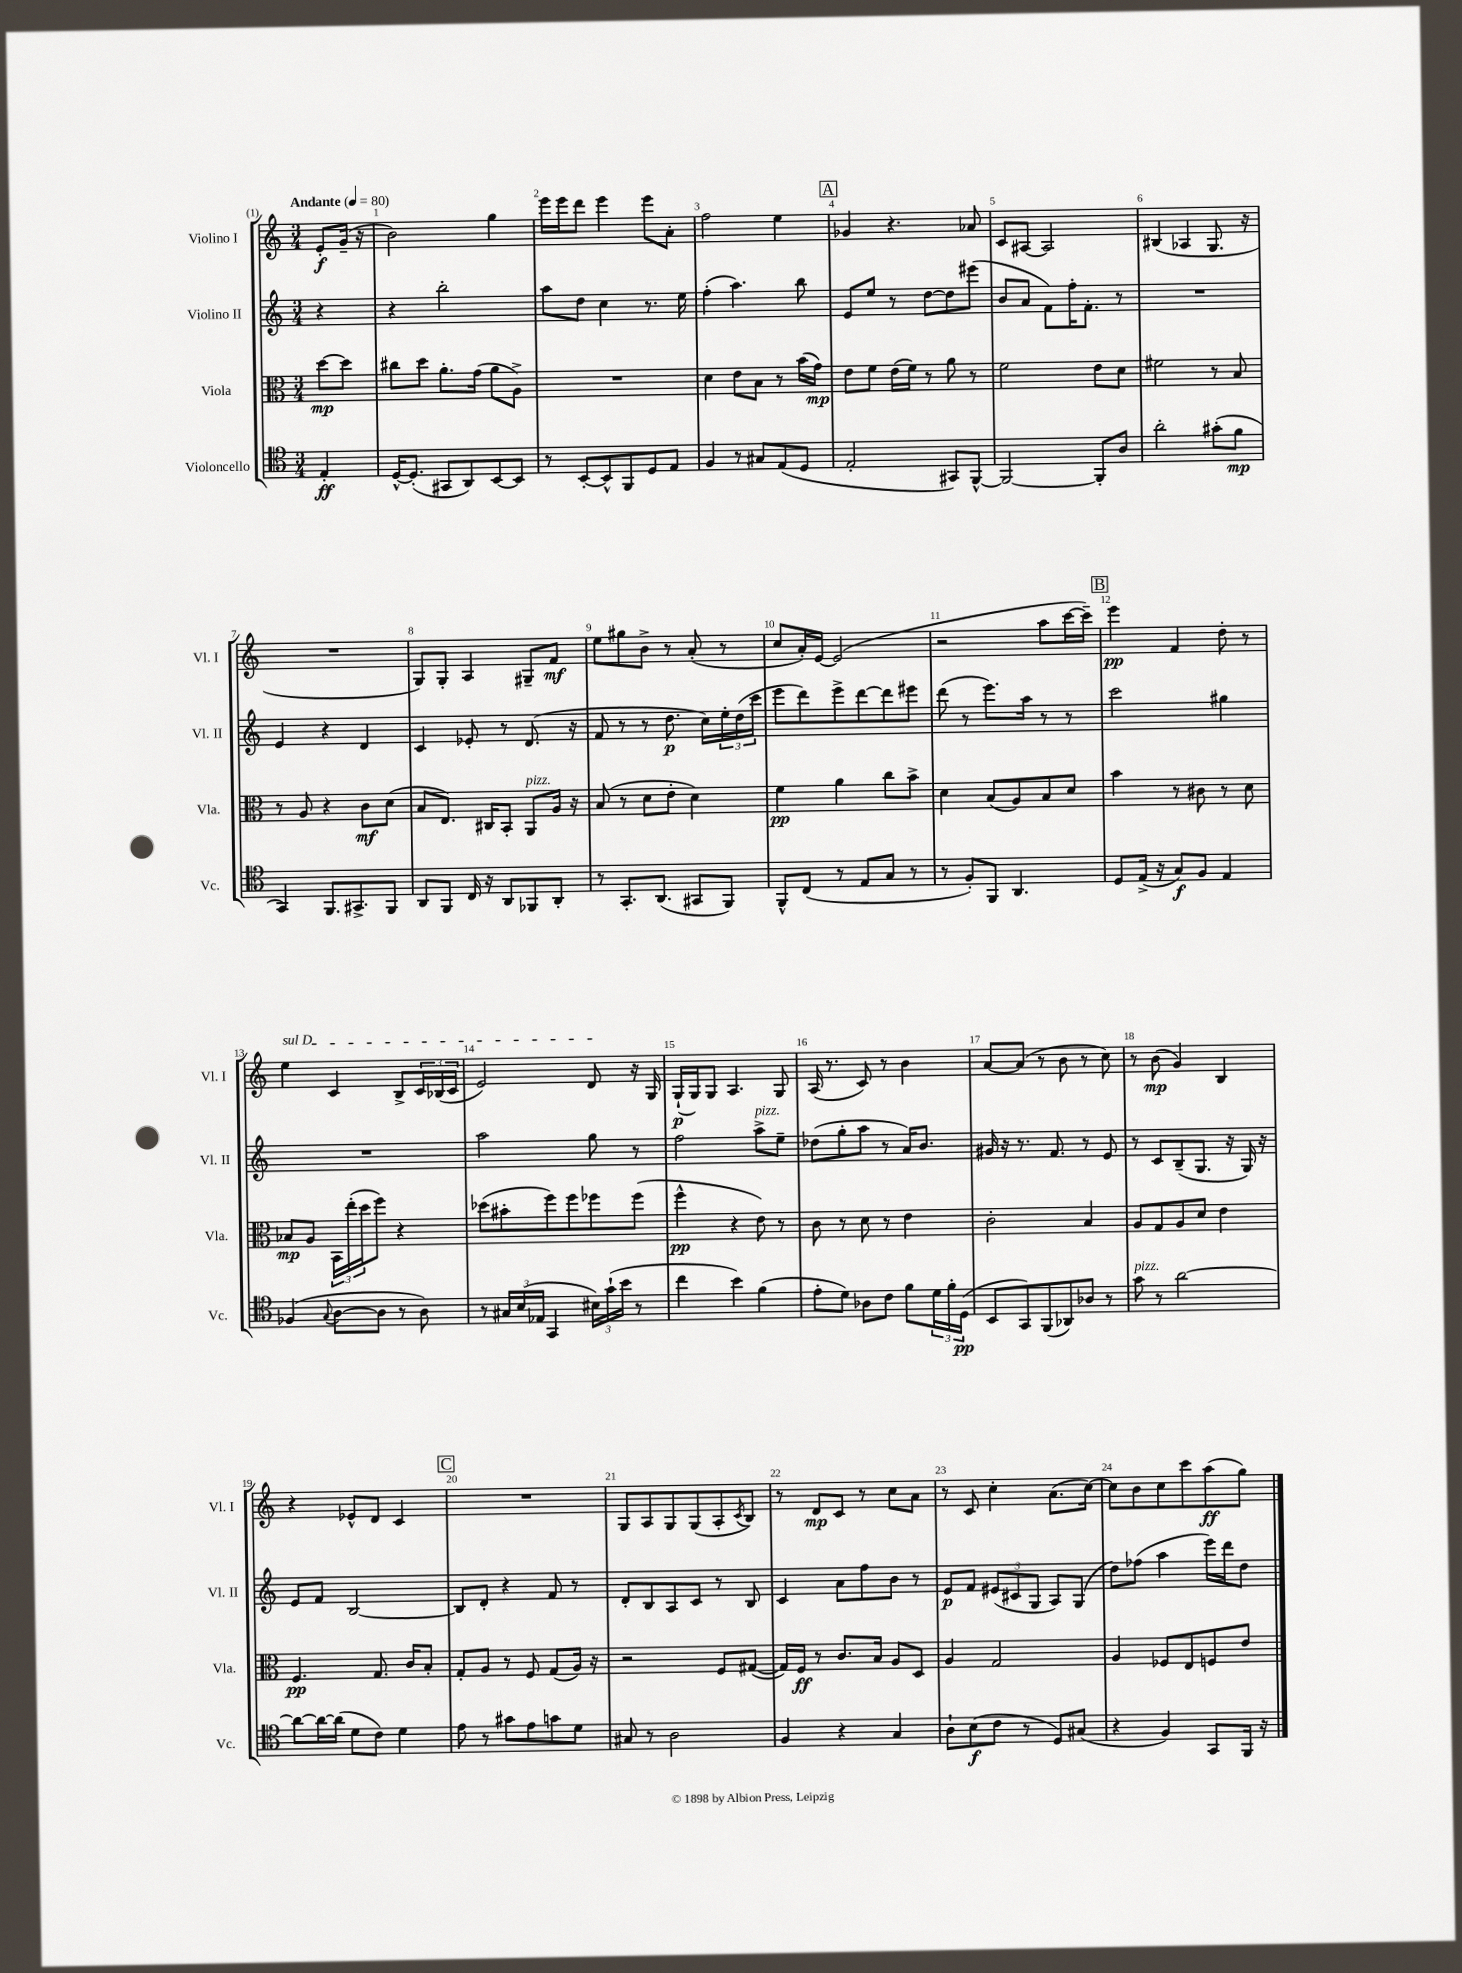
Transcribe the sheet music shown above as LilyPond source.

<<
\new StaffGroup <<
\new Staff = "s0" \with { instrumentName = "Violino I" shortInstrumentName = "Vl. I" } {
    \clef treble \key c \major \numericTimeSignature \time 3/4 \partial 4 \tempo "Andante" 4 = 80
    e'8-.\f g'16--( r16 |
    b'2) g''4 |
    e'''16 e'''16 d'''8 e'''4 e'''8 a'8-. |
    f''2 e''4 |
    \mark \markup { \box "A" } ges'4 r4. aes'8 |
    c'8 ais8~ ais2 |
    bis4( aes4 g8. r16 |
    R2. |
    g8) g8-. a4 gis8-- f'8\mf |
    e''8 gis''8 b'8-> r8 a'8-.( r8 |
    c''8 a'16-.) e'16~ e'2( |
    r2 a''8 c'''16~ c'''16--) |
    \mark \markup { \box "B" } e'''4\pp f'4 d''8-. r8 |
    \once \override TextSpanner.bound-details.left.text = \markup { \italic "sul D" } e''4\startTextSpan c'4 b8-> \tuplet 3/2 { c'16 bes16( c'16 } |
    e'2) d'8\stopTextSpan r16 g16 |
    g16-!\p( g16) g8 a4. g8 |
    a16( r8. c'8) r8 b'4 |
    a'8~ a'8( r8 b'8 r8 c''8) |
    r8 b'8\mp( g'4) b4 |
    r4 ees'8-^ d'8 c'4 |
    \mark \markup { \box "C" } R2. |
    g8 a8 g8 g8( a8-. \acciaccatura { c'8 } b8) |
    r8 d'8\mp c'8 r8 c''8 a'8 |
    r8 c'8 c''4-. a'8.( c''16~) |
    c''8 b'8 c''8 c'''8 a''8\ff( g''8) \bar "|." |
}
\new Staff = "s1" \with { instrumentName = "Violino II" shortInstrumentName = "Vl. II" } {
    \clef treble \key c \major \numericTimeSignature \time 3/4 \partial 4
    r4 |
    r4 b''2-. |
    a''8 d''8 c''4 r8. e''16 |
    f''4-.( a''4.) b''8 |
    \mark \markup { \box "A" } e'8 e''8 r8 d''8~ d''8 eis'''8( |
    b'8 a'8 f'8) f''16-. f'8.-. r8 |
    R2. |
    e'4 r4 d'4 |
    c'4 ees'8-. r8 d'8.( r16 |
    f'8 r8 r8 d''8.\p c''16) \tuplet 3/2 { e''16-. d''16( c'''16 } |
    e'''8 d'''8) e'''8-> d'''8~ d'''8 eis'''8 |
    d'''8( r8 e'''8.) a''16 r8 r8 |
    \mark \markup { \box "B" } c'''2 gis''4 |
    R2. |
    a''2 g''8 r8 |
    f''2 a''8->^\markup { \italic "pizz." } e''8-- |
    des''8( g''8-. a''8 r8 a'16) b'8. |
    gis'16 r16 r8. f'8. r8 e'8 |
    r8 c'8 b8--( g8. r16 g16) r16 |
    e'8 f'8 b2~ |
    \mark \markup { \box "C" } b8 d'8-. r4 f'8 r8 |
    d'8-. b8 a8 c'8 r8 b8 |
    c'4 a'8 f''8 b'8 r8 |
    e'8\p f'8 \tuplet 3/2 { eis'8( cis'8 g8 } a8) g8( |
    d''8) fes''8( a''4 e'''16) d'''16 d''8 \bar "|." |
}
\new Staff = "s2" \with { instrumentName = "Viola" shortInstrumentName = "Vla." } {
    \clef alto \key c \major \numericTimeSignature \time 3/4 \partial 4
    d''8~\mp d''8 |
    cis''8 d''8 a'8.-. g'16( a'8 a8->) |
    R2. |
    d'4 e'8 b8 r8 b'16( g'16\mp) |
    \mark \markup { \box "A" } e'8 f'8 e'16( f'16) r8 a'8 r8 |
    f'2 e'8 d'8 |
    fis'2 r8 b8 |
    r8 a8 r4 c'8\mf d'8( |
    b8 e8.) cis16 b,8-. a,8^\markup { \italic "pizz." } a16 r16 |
    b8( r8 d'8 e'8-. d'4) |
    f'4\pp a'4 c''8 b'8-> |
    d'4 b8( a8) b8 d'8 |
    \mark \markup { \box "B" } b'4 r8 cis'8 r8 d'8 |
    bes8\mp a8 \tuplet 3/2 { b,16 e''16-.( d''16 } f''8) r4 |
    des''8( bis'8-. f''8) f''8 fes''8 fes''8( |
    f''4-^\pp r4 e'8) r8 |
    c'8 r8 d'8 r8 e'4 |
    c'2-. b4 |
    a8 g8 a8 d'8 e'4 |
    f4.\pp g8. c'16 b8-. |
    \mark \markup { \box "C" } g8-. a8 r8 f8 g8( a16) r16 |
    r2 f8 gis8~( |
    gis16) f16\ff r8 c'8. b16 a8 d8 |
    a4 g2 |
    a4 fes8 e8 f8 e'8 \bar "|." |
}
\new Staff = "s3" \with { instrumentName = "Violoncello" shortInstrumentName = "Vc." } {
    \clef tenor \key c \major \numericTimeSignature \time 3/4 \partial 4
    e4-.\ff |
    d16~-^ d8.-.( gis,8 a,8) b,8~ b,8 |
    r8 b,8~-. b,8-^ f,8 d8 e8 |
    f4 r8 gis8 e8( d8 |
    \mark \markup { \box "A" } e2-. gis,8) f,8~-^ |
    f,2~ f,8-. a8 |
    a'2-. gis'8-.( f'8\mp |
    g,4) f,8. gis,8.-> f,8 |
    a,8 f,8 c16 r16 a,8 fes,8 a,8-. |
    r8 g,8.-. a,8.( gis,8 f,8) |
    f,8-^ c8( r8 e8 g8 r8 |
    r8 f8-.) f,8 a,4. |
    \mark \markup { \box "B" } d8 e16->( r16 g8\f) f8 e4 |
    fes4( \appoggiatura { g8 } a8~ a8 r8 a8) |
    r8 \tuplet 3/2 { gis16 b16( ees16 } g,4 \tuplet 3/2 { bis16) g'16-!( b'16 } r8 |
    c''4 b'4) f'4( |
    e'8-. d'8) aes8 c'8 f'8 \tuplet 3/2 { d'16 f'16-. d16\pp( } |
    b,8 g,8) f,8( aes,8) aes8 r8 |
    g'8^\markup { \italic "pizz." } r8 a'2~ |
    a'8~ a'16~ a'16( d'8 c'8) d'4 |
    \mark \markup { \box "C" } e'8 r8 gis'8 e'8 g'8 d'8 |
    gis8 r8 a2 |
    f4 r4 g4 |
    a8-! b8\f( c'8 r8 d8) gis8( |
    r4 f4) g,8 f,16 r16 \bar "|." |
}
>>
>>
\layout { \context { \Score \override BarNumber.break-visibility = ##(#f #t #t) barNumberVisibility = #all-bar-numbers-visible } }
